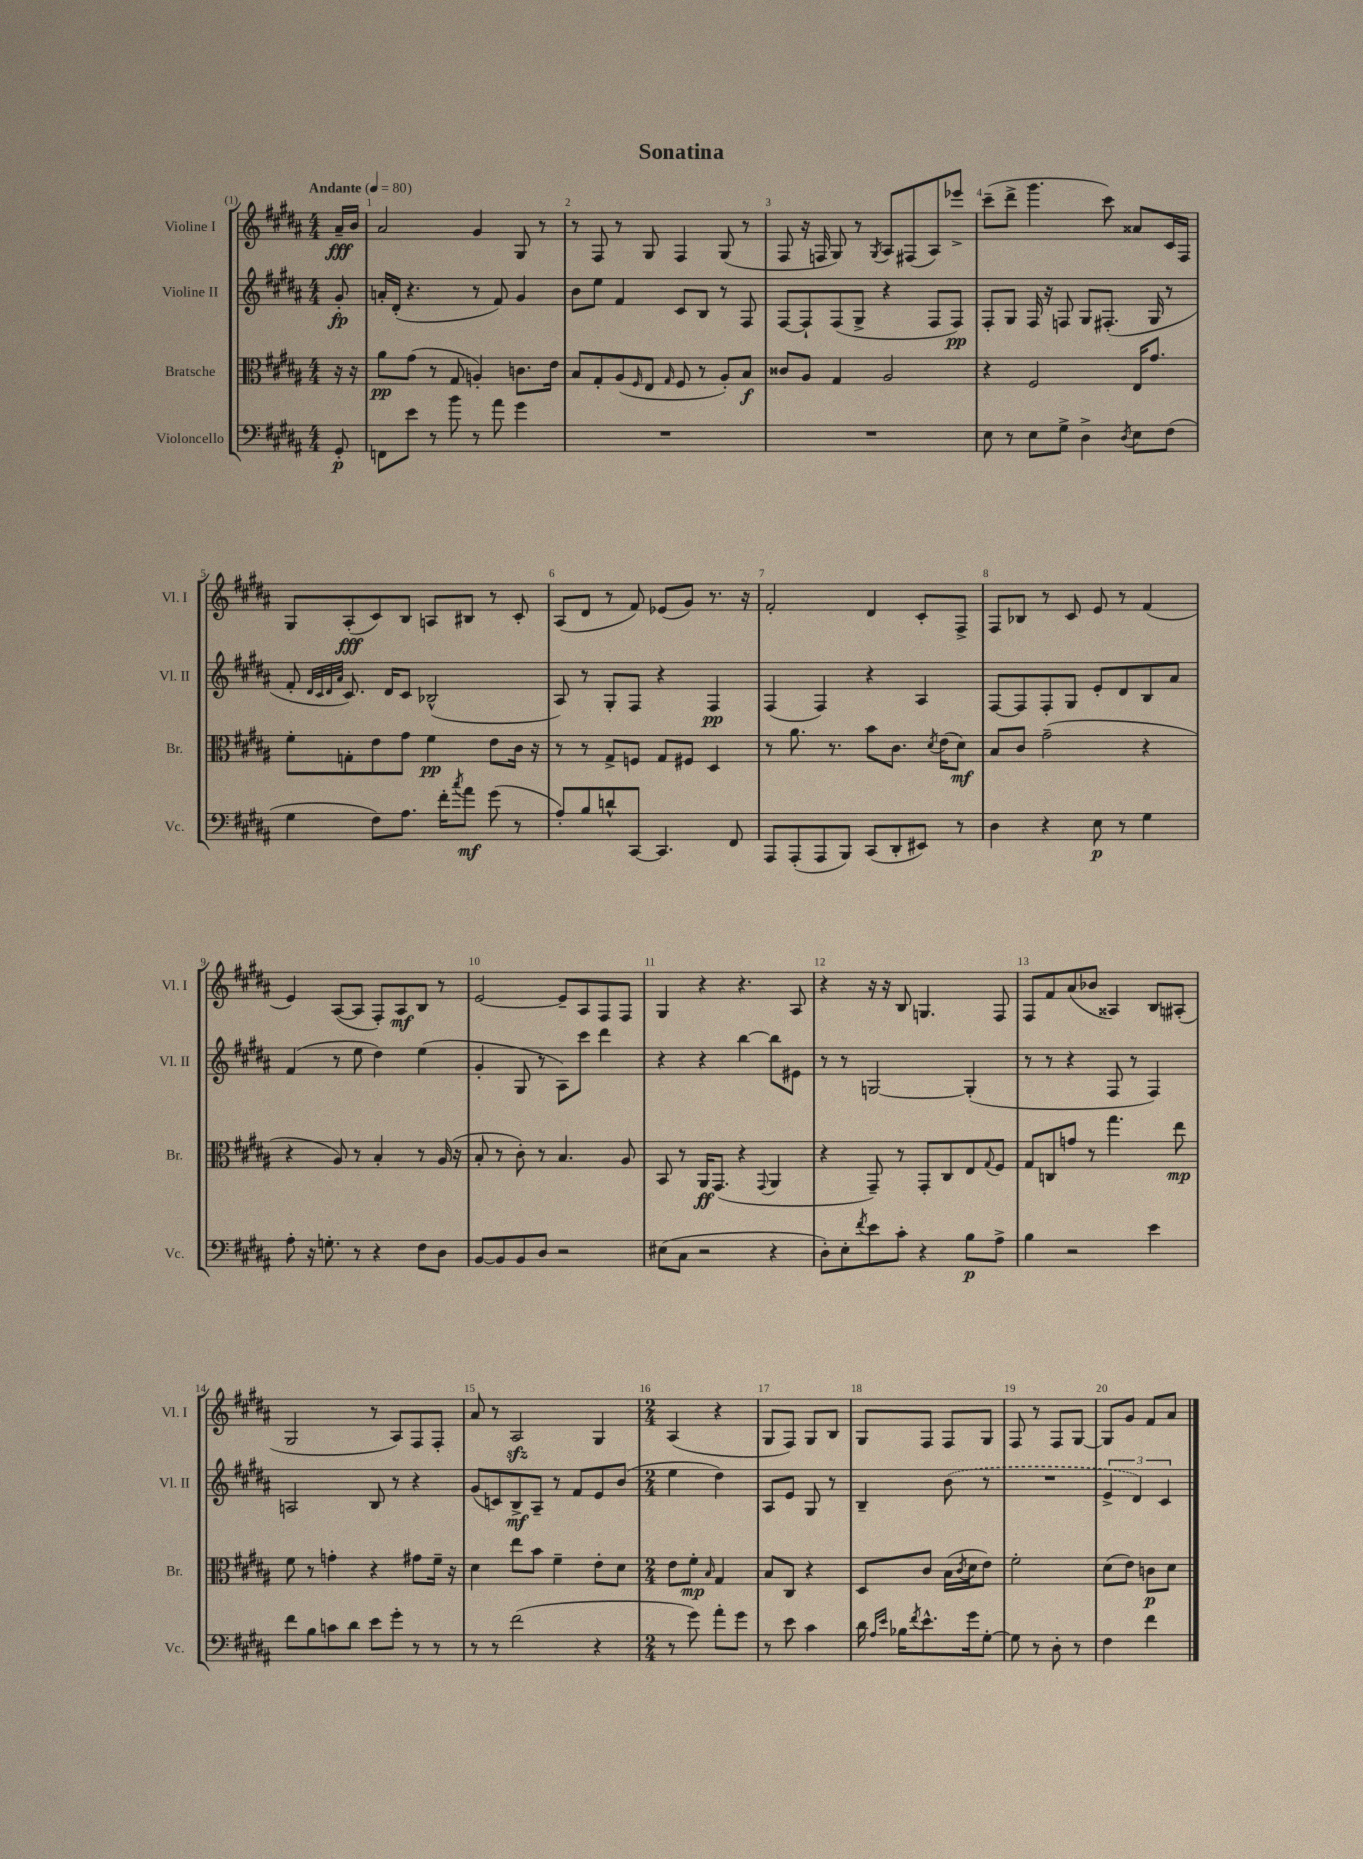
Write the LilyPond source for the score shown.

\header { title = "Sonatina" }
<<
\new StaffGroup <<
\new Staff = "s0" \with { instrumentName = "Violine I" shortInstrumentName = "Vl. I" } {
    \clef treble \key b \major \numericTimeSignature \time 4/4 \partial 8 \tempo "Andante" 4 = 80
    ais'16--\fff b'16 |
    ais'2 gis'4 gis8 r8 |
    r8 fis8 r8 gis8 fis4 gis8( r8 |
    fis8 r16 f16 gis8) r8 \acciaccatura { gis8 } ais8 fis8( ais8) ees'''8-> |
    cis'''8--( dis'''8-> gis'''4. cis'''8) aisis'8 cis'16 fis16 |
    gis8 ais8-.\fff( cis'8) b8 a8 bis8 r8 cis'8-. |
    ais8( dis'8 r8 fis'8) ees'8( gis'8) r8. r16 |
    fis'2-. dis'4 cis'8-. fis8-> |
    fis8 bes8 r8 cis'8 e'8 r8 fis'4( |
    e'4) ais8~( ais8 fis8-.) ais8\mf b8 r8 |
    e'2~ e'8-- ais8 fis8 fis8 |
    gis4 r4 r4. ais8 |
    r4 r16 r16 b8 g4. fis8 |
    fis8 fis'8 ais'8( bes'8 aisis4) b8 ais8-.( |
    gis2 r8 ais8) fis8 fis8-. |
    ais'8 r8 ais2\sfz gis4 |
    \numericTimeSignature \time 2/4 ais4( r4 |
    gis8 fis8) gis8 b8 |
    gis8 fis8 fis8 gis8 |
    fis8 r8 fis8 gis8~ |
    gis8 gis'8 fis'8 ais'8 \bar "|." |
}
\new Staff = "s1" \with { instrumentName = "Violine II" shortInstrumentName = "Vl. II" } {
    \clef treble \key b \major \numericTimeSignature \time 4/4 \partial 8
    gis'8-.\fp |
    a'16-. dis'16-.( r4. r8 fis'8) gis'4 |
    b'8 e''8 fis'4 cis'8 b8 r8 fis8 |
    fis8~ fis8-! fis8( gis8-> r4 fis8 fis8\pp) |
    fis8-. gis8 fis16 r16 f8 gis8 fis8.-.( gis16 r8 |
    fis'8-. \grace { dis'32 cis'32 dis'32 ais'32 } cis'8.) dis'16 cis'8 bes2-^( |
    ais8) r8 gis8-. fis8 r4 fis4\pp |
    fis4( fis4) r4 ais4 |
    fis8~ fis8 fis8-. gis8 e'8-. dis'8 b8 ais'8 |
    fis'4( r8 e''8 dis''4) e''4( |
    gis'4-. gis8 r8 ais8) cis'''8 dis'''4 |
    r4 r4 b''4~ b''8 eis'8 |
    r8 r8 g2~ g4-.( |
    r8 r8 r4 fis8 r8 fis4) |
    a2 b8 r8 r4 |
    gis'8( c'8) b8->\mf ais8-- r8 fis'8 e'8 b'8( |
    \numericTimeSignature \time 2/4 e''4 dis''4) |
    ais8 e'8 gis8 r8 |
    b4-- \once \slurDashed b'8( r8 |
    R2 |
    \tuplet 3/2 { e'4-> dis'4) cis'4 } \bar "|." |
}
\new Staff = "s2" \with { instrumentName = "Bratsche" shortInstrumentName = "Br." } {
    \clef alto \key b \major \numericTimeSignature \time 4/4 \partial 8
    r16 r16 |
    ais'8\pp gis'8( r8 gis8 a4-.) c'8. e'16 |
    b8 gis8-. ais8( \grace { fis16 } e8 \grace { gis16 } fis8 r8 ais8-.) b8\f |
    cisis'8 ais8 gis4 ais2 |
    r4 fis2 e16 gis'8. |
    fis'8-. g8-. e'8 gis'8 fis'4\pp e'8 cis'16 r16 |
    r8 r8 gis8-> f8 gis8 fis8 dis4 |
    r8 ais'8. r8. b'8 cis'8. \acciaccatura { dis'8 } e'16( dis'8\mf) |
    b8 cis'8 gis'2--( r4 |
    r4 ais8) r8 b4-. r8 ais16( r16 |
    b8-. r8 cis'8-.) r8 b4. ais8 |
    b,8 r8 ais,16\ff gis,8.( r4 \appoggiatura { gis,8 } ais,4 |
    r4 gis,8--) r8 gis,8-. cis8 e8 \appoggiatura { gis8 } fis8 |
    gis8 c8 g'8 r8 gis''4. e''8\mp |
    fis'8 r8 g'4-. r4 gis'8 fis'16-- r16 |
    dis'4 e''8 b'8 fis'4-- e'8-. dis'8 |
    \numericTimeSignature \time 2/4 e'8 fis'8-.\mp \grace { b16 } gis4 |
    b8 cis8 r4 |
    dis8 cis'8 b16( \acciaccatura { cis'8 } dis'16 e'8) |
    fis'2-. |
    dis'8( e'8) c'8\p dis'8 \bar "|." |
}
\new Staff = "s3" \with { instrumentName = "Violoncello" shortInstrumentName = "Vc." } {
    \clef bass \key b \major \numericTimeSignature \time 4/4 \partial 8
    gis,8-.\p |
    f,8 e'8 r8 b'8 r8 ais'8 gis'4 |
    R1 |
    R1 |
    e8 r8 e8 gis8-> dis4-> \acciaccatura { dis8 } e8 fis8( |
    gis4 fis8) ais8. fis'16-. \acciaccatura { cis''8 } ais'8\mf gis'8( r8 |
    ais8-.) b8 d'8-^ cis,8~ cis,4. fis,8 |
    ais,,8 ais,,8-.( ais,,8 b,,8) cis,8( dis,8-. eis,8) r8 |
    dis4 r4 e8\p r8 gis4 |
    ais8-. r16 g8.-. r8 r4 fis8 dis8 |
    b,8~ b,8 b,8 dis8 r2 |
    eis8( cis8 r2 r4 |
    dis8-.) e8-. \acciaccatura { fis'8 } e'8 cis'8-. r4 b8\p ais8-> |
    b4 r2 e'4 |
    fis'8 b8 c'8 dis'8 e'8 gis'8-. r8 r8 |
    r8 r8 fis'2( r4 |
    \numericTimeSignature \time 2/4 r8 gis'8) ais'8-. gis'8 |
    r8 e'8 cis'4 |
    dis'16 \grace { ais16 e'16 } bes16 \acciaccatura { fis'8 } e'8.-^ gis'16 gis8~-. |
    gis8 r8 dis8-. r8 |
    fis4 fis'4 \bar "|." |
}
>>
>>
\layout { \context { \Score \override BarNumber.break-visibility = ##(#f #t #t) barNumberVisibility = #all-bar-numbers-visible } }
